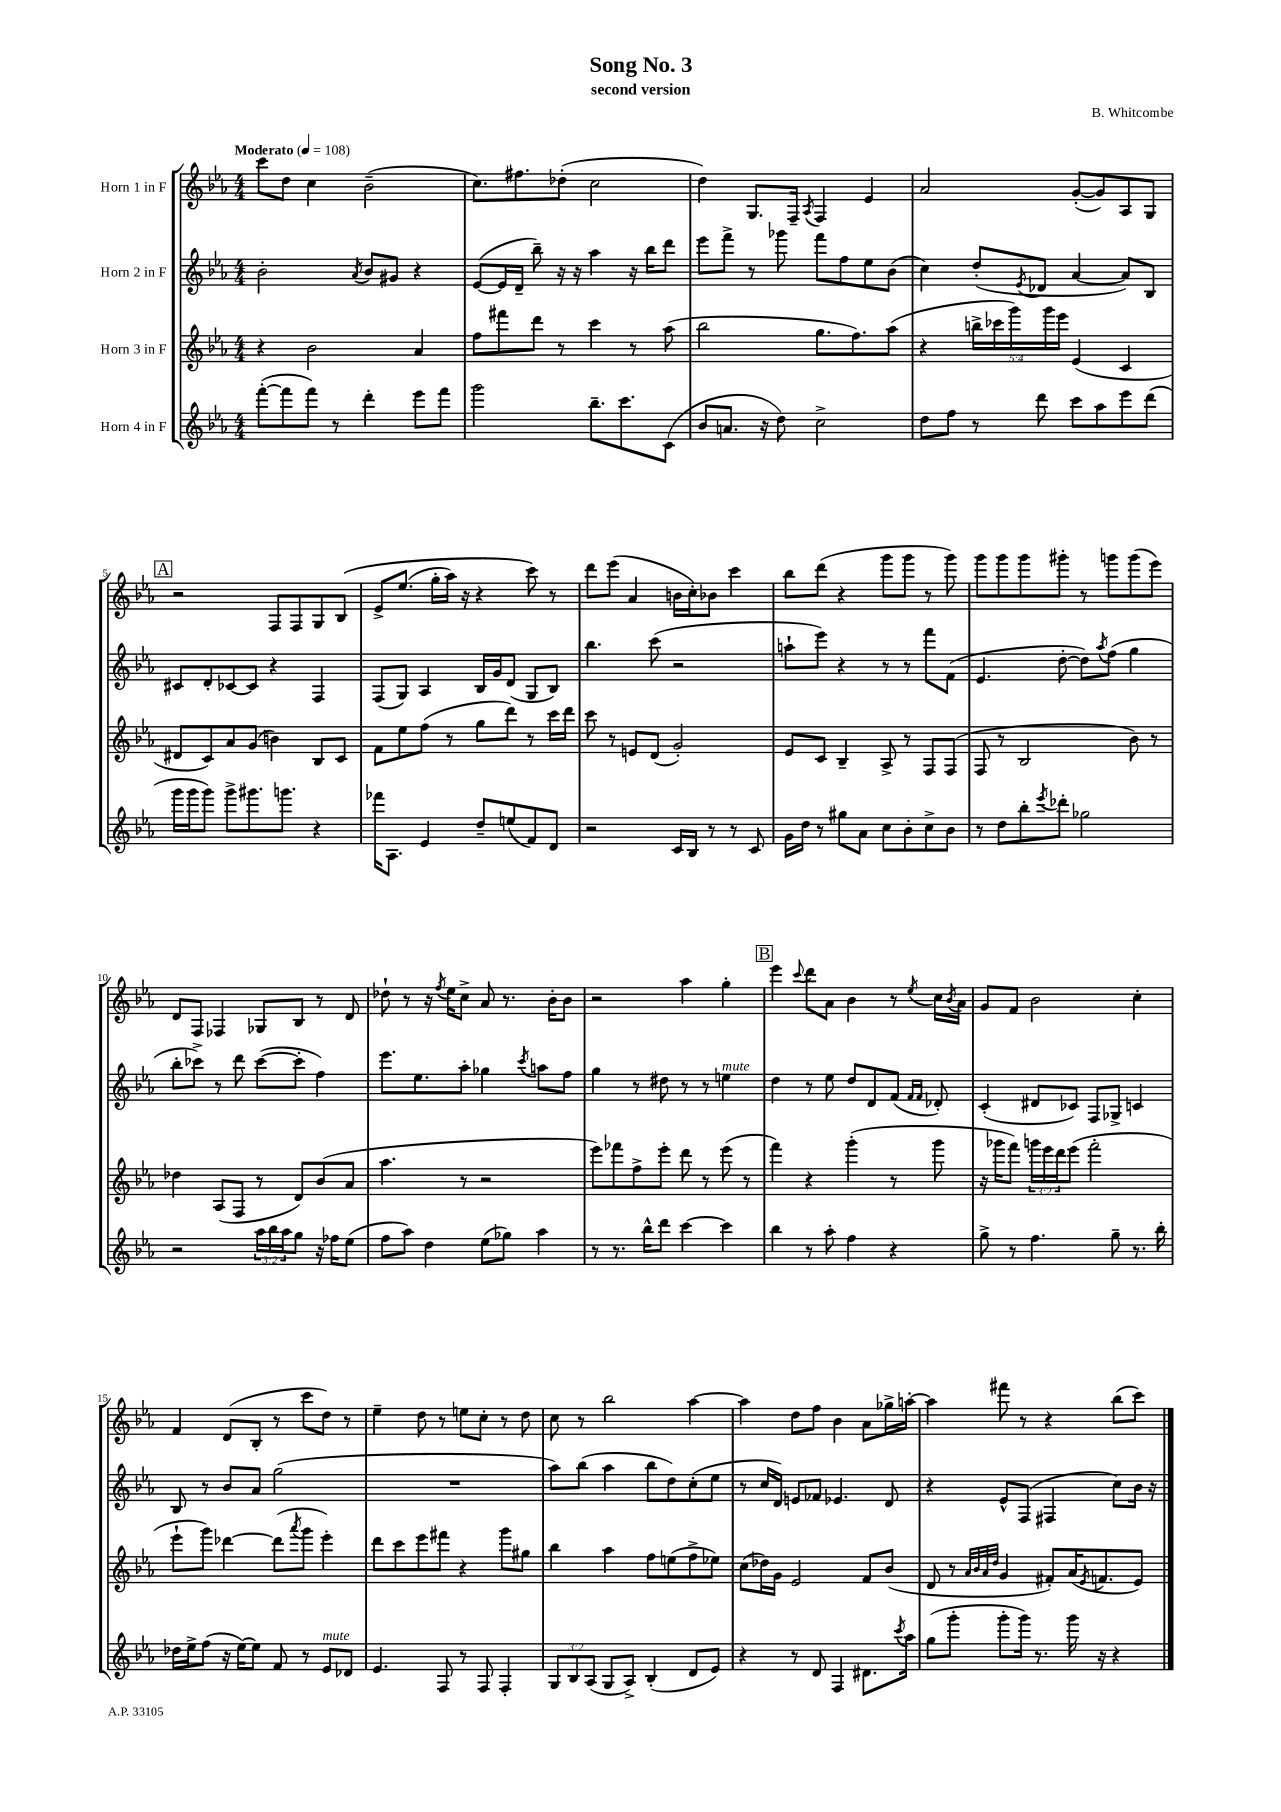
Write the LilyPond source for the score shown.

\header { title = "Song No. 3" composer = "B. Whitcombe" subtitle = "second version" }
<<
\new StaffGroup <<
\new Staff = "s0" \with { instrumentName = "Horn 1 in F" } {
    \clef treble \key ees \major \numericTimeSignature \time 4/4 \tempo "Moderato" 4 = 108
    c'''8 d''8 c''4 bes'2--( |
    c''8.) fis''8. des''8-.( c''2 |
    d''4) g8. f16-- \acciaccatura { aes8 } f4 ees'4 |
    aes'2 g'8~-.( g'8) aes8 g8 |
    \mark \markup { \box "A" } r2 f8 f8 g8 bes8\( |
    ees'8-> ees''8.( g''16-. aes''16) r16 r4 c'''8\) r8 |
    d'''8 ees'''8( aes'4 b'16 c''16-.) bes'8 c'''4 |
    bes''8 d'''8( r4 g'''8 g'''8 r8 g'''8) |
    g'''8 g'''8 g'''8 gis'''8-. r8 g'''8 g'''8( ees'''8) |
    d'8 f8 fes4 ges8 bes8 r8 d'8 |
    des''8-! r8 r16 \acciaccatura { f''8 } ees''16 c''8-> aes'8 r8. bes'16-. bes'8 |
    r2 aes''4 g''4-. |
    \mark \markup { \box "B" } ees'''4 \appoggiatura { c'''8 } d'''8 aes'8 bes'4 r8 \acciaccatura { ees''8 } c''16 \acciaccatura { bes'8 } aes'16 |
    g'8 f'8 bes'2 c''4-. |
    f'4 d'8( bes8-. r8 c'''8 d''8) r8 |
    ees''4-- d''8 r8 e''8 c''8-. r8 d''8 |
    c''8 r8 bes''2 aes''4~ |
    aes''4 d''8 f''8 bes'4 aes'8 ges''16-> a''16~-. |
    a''4 fis'''8 r8 r4 bes''8( c'''8) \bar "|." |
}
\new Staff = "s1" \with { instrumentName = "Horn 2 in F" } {
    \clef treble \key ees \major \numericTimeSignature \time 4/4
    bes'2-. \acciaccatura { aes'8 } bes'8 gis'8 r4 |
    ees'8~( ees'16 d'16-- bes''8--) r16 r16 aes''4 r16 bes''16 d'''8 |
    ees'''8 f'''8-> r8 ges'''8 f'''8 f''8 ees''8 bes'8( |
    c''4) d''8-.( \acciaccatura { ees'8 } des'8 aes'4~ aes'8) bes8 |
    \mark \markup { \box "A" } cis'8 d'8-. ces'8~ ces'8 r4 f4 |
    f8( g8) aes4 bes16 g'16 d'8( g8 bes8) |
    bes''4. c'''8( r2 |
    a''8-! ees'''8) r4 r8 r8 f'''8 f'8( |
    ees'4. d''8~-. d''8) \acciaccatura { aes''8 } f''8( g''4 |
    bes''8-. ces'''8->) r8 d'''8 ces'''8~( ces'''8-. f''4) |
    ees'''8. ees''8. aes''8-. ges''4 \acciaccatura { c'''8 } a''8 f''8 |
    g''4 r8 dis''8 r8 r8 e''4^\markup { \italic "mute" } |
    \mark \markup { \box "B" } d''4 r8 ees''8 d''8 d'8 f'8( \grace { f'16 f'16 } des'8-.) |
    c'4-.( dis'8 ces'8) f8 ges8-> c'4 |
    bes8 r8 bes'8 aes'8 g''2( |
    R1 |
    aes''8) bes''8( aes''4 bes''8 d''8) c''8-.( ees''8 |
    r8 c''16 d'16) e'8 fes'8 ees'4. d'8 |
    r4 ees'8-^ f8( fis4 c''8) bes'16 r16 \bar "|." |
}
\new Staff = "s2" \with { instrumentName = "Horn 3 in F" } {
    \clef treble \key ees \major \numericTimeSignature \time 4/4 \override Staff.TupletNumber.text = #tuplet-number::calc-fraction-text
    r4 bes'2 aes'4 |
    f''8 fis'''8 d'''8 r8 c'''4 r8 aes''8( |
    bes''2 g''8. f''8.) aes''8( |
    r4 \tuplet 5/4 { b''16-> ces'''16 g'''16) g'''16 ees'''16 } ees'4( c'4 |
    \mark \markup { \box "A" } dis'8 c'8) aes'8 g'8( b'4) bes8 c'8 |
    f'8 ees''8 f''8( r8 g''8 d'''8) r8 c'''16 d'''16 |
    c'''8 r8 e'8 d'8( g'2-.) |
    ees'8 c'8 bes4-- aes8-> r8 f8 f8( |
    f8 r8 bes2 bes'8) r8 |
    des''4 aes8( f8 r8 d'8) bes'8( aes'8 |
    aes''4. r8 r2 |
    ees'''8) fes'''8 f''8-> ees'''8-. d'''8 r8 ees'''8( r8 |
    \mark \markup { \box "B" } f'''4) r4 g'''4-.( r8 g'''8 |
    r16 ges'''16 f'''8) \tuplet 3/2 { g'''16 ees'''16 d'''16 } ees'''8( f'''2-. |
    ees'''8-! g'''8) des'''4~ des'''8( \acciaccatura { aes'''8 } g'''8 ees'''4-.) |
    d'''8 c'''8 ees'''8 fis'''8 r4 g'''8 gis''8 |
    bes''4 aes''4 f''8 e''8( f''8-> ees''8) |
    c''8( des''16) g'16 ees'2 f'8 bes'8( |
    d'8 r8 \grace { aes'32 bes'32 aes'32 d''32 } g'4 fis'8-.) aes'16( \acciaccatura { ees'8 } f'8. ees'8) \bar "|." |
}
\new Staff = "s3" \with { instrumentName = "Horn 4 in F" } {
    \clef treble \key ees \major \numericTimeSignature \time 4/4 \override Staff.TupletNumber.text = #tuplet-number::calc-fraction-text
    f'''8~-.( f'''8 f'''8) r8 d'''4-. ees'''8 f'''8 |
    g'''2 bes''8.-- c'''8. c'8( |
    bes'8 a'8. r16 d''8) c''2-> |
    d''8 f''8 r8 d'''8 c'''8 aes''8 ees'''8 d'''8( |
    \mark \markup { \box "A" } g'''16 g'''16 g'''8) g'''8-> gis'''8. g'''8. r4 |
    fes'''16 aes8. ees'4 d''8-- e''8( f'8) d'8 |
    r2 c'16 bes16 r8 r8 c'8 |
    g'16 d''16 r8 gis''8 aes'8 c''8 bes'8-. c''8-> bes'8 |
    r8 d''8 bes''8-. \acciaccatura { ees'''8 } des'''8-. ges''2 |
    r2 \tuplet 3/2 { aes''16 bes''16 aes''16 } g''8 r16 fes''16 ees''8( |
    f''8 aes''8) d''4 ees''8( ges''8) aes''4 |
    r8 r8. bes''16-^ d'''8 c'''4~ c'''4 |
    \mark \markup { \box "B" } bes''4 r8 aes''8-. f''4 r4 |
    g''8-> r8 f''4. g''8-- r8. bes''16-. |
    des''16 ees''16-> f''8( r16 ees''16~) ees''8 f'8 r8 ees'8^\markup { \italic "mute" } des'8 |
    ees'4. f8 r8 f8 f4-. |
    \tuplet 3/2 { g8 bes8 aes8( } g8 aes8->) bes4-.( d'8 ees'8) |
    r4 r8 d'8 f4 dis'8. \acciaccatura { c'''8 } aes''16 |
    g''8( g'''8-. g'''8-. g'''16) r8. g'''16 r16 r4 \bar "|." |
}
>>
>>
